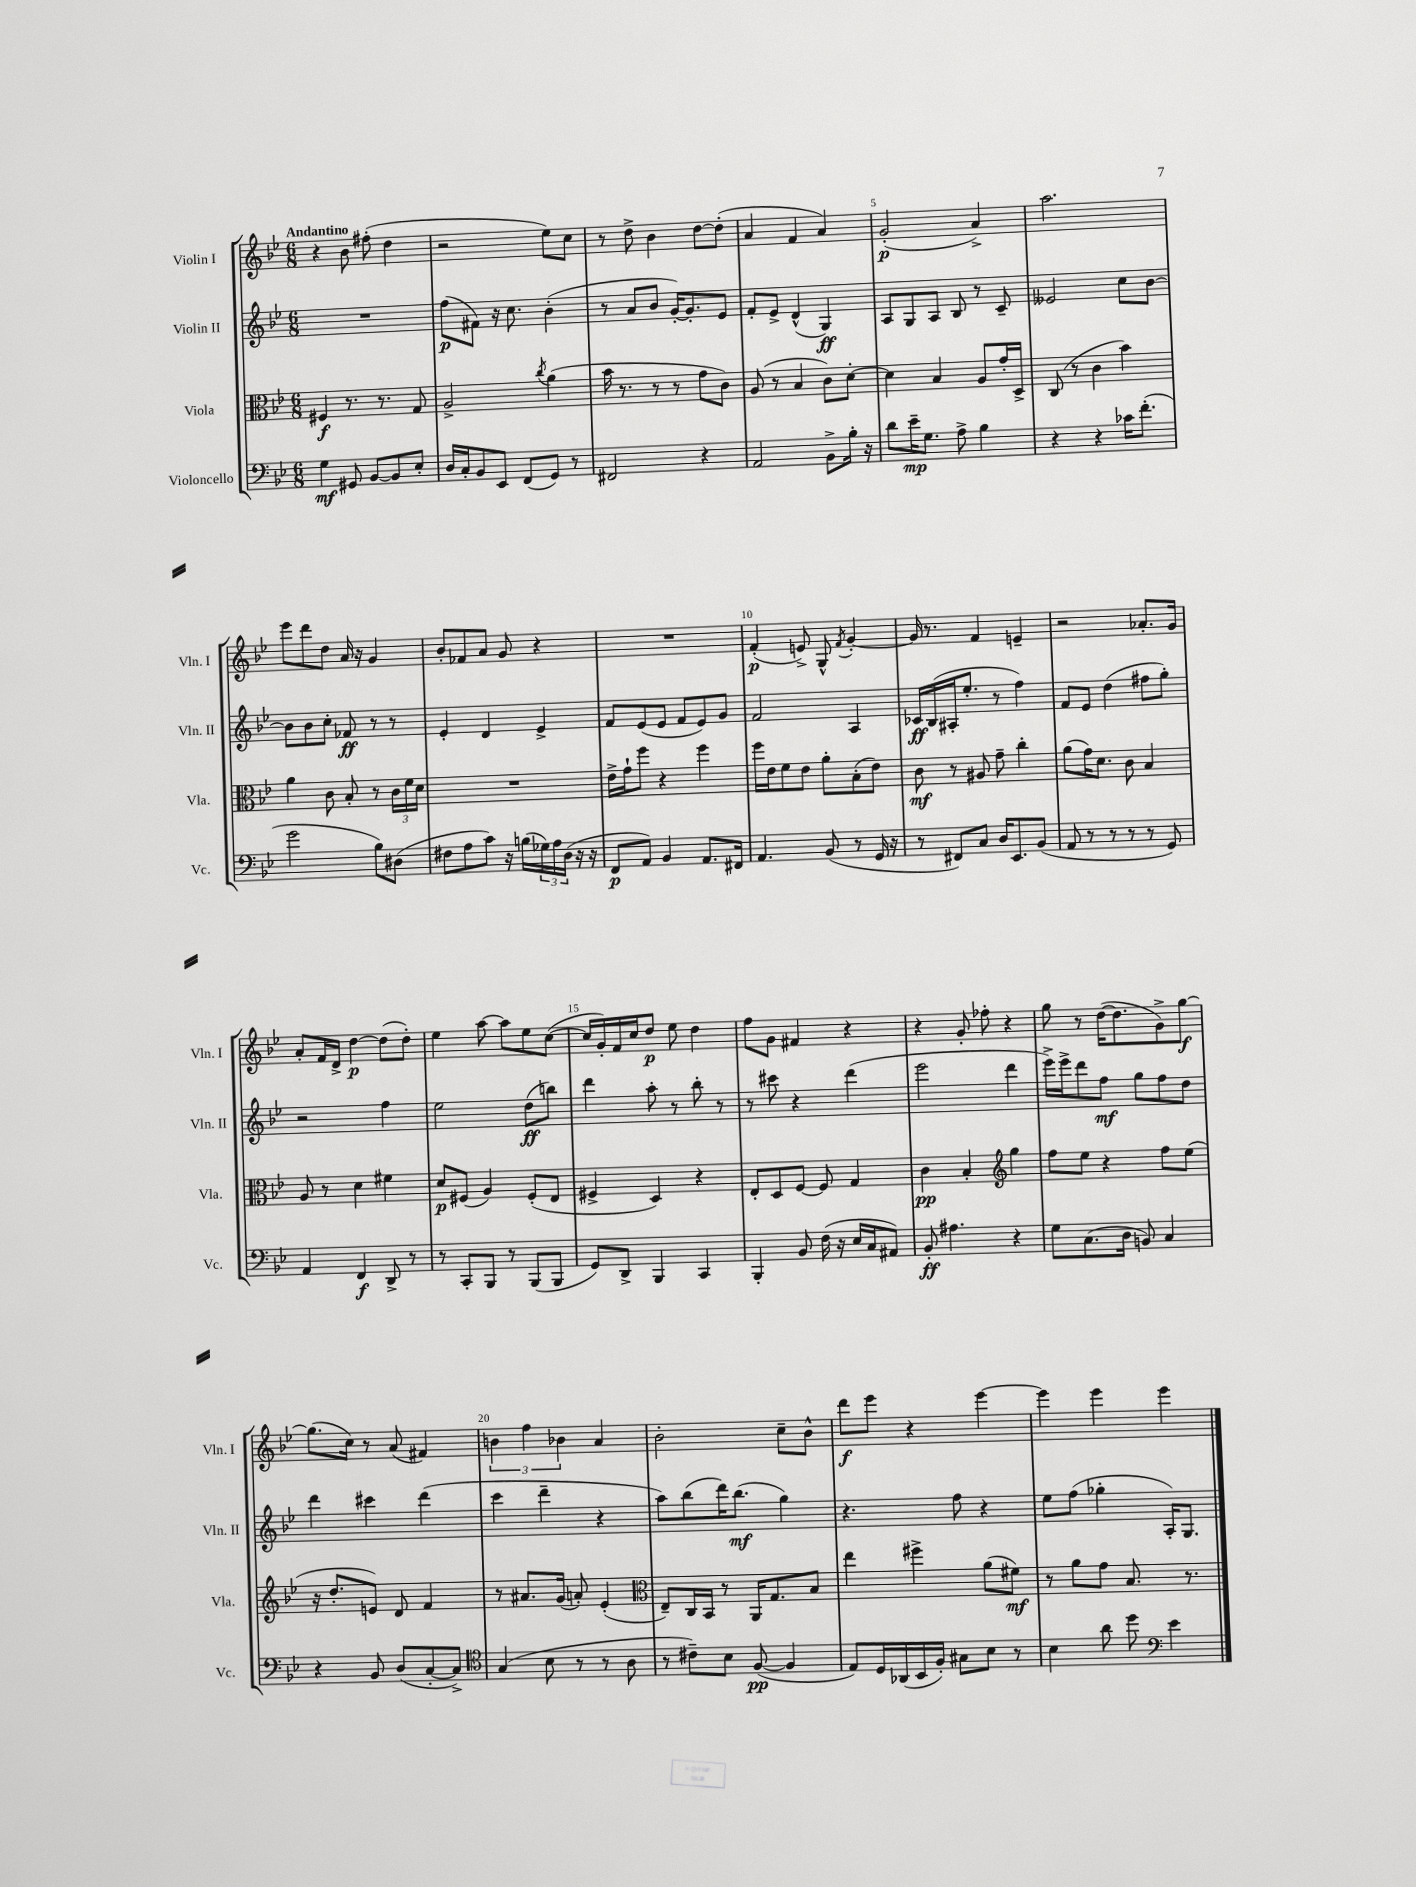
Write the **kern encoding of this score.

**kern	**kern	**kern	**kern
*staff4	*staff3	*staff2	*staff1
*clefF4	*clefC3	*clefG2	*clefG2
*k[b-e-]	*k[b-e-]	*k[b-e-]	*k[b-e-]
*M6/8	*M6/8	*M6/8	*M6/8
4G\	4F#/	2.r	4r
8GG#/	8.r	.	8b-\
[8BB-/L	.	.	(8ff#'\
.	8.r	.	.
8BB-/]	.	.	4dd\
8E-'/J	8G/	.	.
=	=	=	=
16D/LL	2A^/	(8ff\L	2r
16C'/J	.	.	.
8BB-/	.	8f#\J)	.
8EE-/J	.	16r	.
.	.	8.cc\	.
(8FF/L	.	.	.
.	8qcc/	.	.
8GG/J)	(4a\	(4b-'\	8ee-\L)
8r	.	.	8cc\J
=	=	=	=
2FF#/	16b-\	8r	8r
.	8.r	.	.
.	.	8a/L	8dd^\
.	8r	8b-/J	4b-\
.	8r	[16g'/LK)	.
.	.	8.g'/]	.
4r	8g\L	.	[8dd\L
.	8c\J)	8e-/J	(8dd'\]J
=	=	=	=
2AA/	(8A/	8f'/L	4a/
.	8r	8e-^/J	.
.	4B-/	(4d^^/	4f/
8BB-^\L	8c\L)	4G/)	4a/)
16B-'\Jk	[8d'\J	.	.
16r	.	.	.
=	=	=	=
8d\L	4d\]	8A/L	(2g'/
16e-~\K	.	8G/	.
8.G\J	.	.	.
.	4B-/	8A/J	.
8A^\	.	8B-/	.
4B-\	8A/L	8r	4a^/)
.	16g'/L	8c~/	.
.	16D^/JJ	.	.
=	=	=	=
4r	(8C/	2e--/	2.aa\
.	8r	.	.
4r	4c\	.	.
16c-\LK	4b-\)	8cc\L	.
(8.f'\J	.	.	.
.	.	[8b-\J	.
=	=	=	=
2g\	4a\	8b-\]L	8eee-\L
.	.	8b-\	8ddd\
.	8c\	8cc'\J	8dd\J
.	8B-'/	8f-/	16a/
.	.	.	16r
8B-\L)	8r	8r	4g/
(8D#\J	24c\LL	8r	.
.	24f\	.	.
.	24d\JJ	.	.
=	=	=	=
8F#\L	2.r	4e-'/	8b-'/L
8A\	.	.	8f-/
8c\J)	.	4d/	8a/J
16r	.	.	8g/
(16B\LL	.	.	.
24G-\)	.	4e-^/	4r
24A\	.	.	.
(24D\JJ	.	.	.
16r	.	.	.
16r	.	.	.
=	=	=	=
8FF/L	16e-^\LL	8f/L	2.r
.	16g`\J	.	.
8AA/J)	8ff\J	(8e-/	.
4BB-/	4r	8e-/J	.
.	.	8f/L	.
8.AA/L	4ff\	8e-/)	.
.	.	8g/J	.
16FF#/Jk	.	.	.
=	=	=	=
4.AA/	16ff\LL	2f/	(4f'/
.	16e-\J	.	.
.	8f\	.	.
.	8e-\J	.	8e^/)
(8BB-/	8a'\L	.	8G^^/
.	.	.	8qf/
8r	(8B-'\	4A/	[4g'/
16GG/	8e-\J)	.	.
16r	.	.	.
=	=	=	=
8r	8c\	16c-/LL	16g/]
.	.	(16B-/	8.r
8FF#/L)	8r	16A#'/J	.
.	.	8.ee-'/J	.
8C/J	8A#/	.	4f/
16D/LK	8g~\	8r	.
8.EE-/	.	.	.
.	4cc'\	4ff\)	4e~/
(8BB-/J	.	.	.
=	=	=	=
8AA/	(8a\L	8f/L	2r
8r	16g\K)	8e-/J	.
.	8.d\J	.	.
8r	.	(4dd\	.
8r	8c\	.	.
8r	4B-/	8ff#\L	8.a-'/L
8GG/)	.	8gg'\J)	.
.	.	.	16g/Jk
=	=	=	=
4AA/	8A/	2r	8a'/L
.	8r	.	16f/L
.	.	.	16d^/JJ
4FF/	4d\	.	[4dd\
8DD^/	4f#\	4ff\	(8dd\]L
8r	.	.	8dd'\J)
=	=	=	=
8r	8d/L	2ee-\	4ee-\
8CC'/L	(8F#/J	.	.
8BBB-/J	4A/)	.	[8aa\
8r	.	.	8aa\]L
(8BBB-/L	(8F#'/L	(8dd\L	8ee-\
8BBB-/J	8E-/J	8bb\J)	([8cc\J
=	=	=	=
8GG/L)	4F#^/	4ddd\	16cc/]LL
.	.	.	16g'/)
8DD^/J	.	.	16f/
.	.	.	16cc/J
4BBB-/	4D/)	8aa'\	8dd/J
.	.	8r	8ee-\
4CC/	4r	8bb-'\	4dd\
.	.	8r	.
=	=	=	=
4BBB-'/	8E-'/L	8r	8ff\L
.	8D/	8ccc#\	8g\J
8BB-/	[8F/J	4r	4f#/
(16F\	8F/]	.	.
16r	.	.	.
16E-/LL	4G/	(4ddd\	4r
16C/J	.	.	.
8AA#/J)	.	.	.
=	=	=	=
8BB-'/	4c\	2eee-\	4r
4.A#\	.	.	.
.	4B-'/	.	8g'/
.	.	.	8ff-'\
*	*clefG2	*	*
4r	4gg\	4ddd\	4r
=	=	=	=
8G\L	8ff\L	16eee-^\LL)	8gg\
.	.	16eee-^\J	.
(8.C\	8ee-\J	8ddd\	8r
.	4r	8ff\J	([16dd\LK
16D\Jk	.	.	8.dd\]
8BB/)	.	8gg\L	.
4C/	8ff\L	8ff\	8g^\)
.	(8ee-\J	8dd\J	[8gg\J
=	=	=	=
4r	16r	4ddd\	(8.gg\]L
.	8.dd'/L	.	.
.	.	.	16cc\Jk)
8BB-/	8e/J)	4ccc#\	8r
(8D/L	8d/	.	(8a/
[8C'/	4f/	(4ddd\	4f#/)
8C^/]J)	.	.	.
=	=	=	=
*clefC4	*	*	*
(4G/	8r	4ccc\	6b\
.	8.a#/L	.	.
.	.	.	6ff\
8B-\	.	4ddd~\	.
.	(16g/Jk	.	.
.	.	.	6b-\
8r	8a'/)	.	.
8r	(4e-'/	4r	4a/
8A\	.	.	.
=	=	=	=
*	*clefC3	*	*
8r	8E-~/L)	8aa\L)	2b-'\
8c#~\L)	16C/L	(8bb-\	.
.	16BB-/JJ	.	.
8B-\J	8r	16ddd\K)	.
.	.	(8.bb-\J	.
([8F/	16AA/LK	.	.
.	8.G/	.	.
4F/]	.	4gg\)	8cc~\L
.	8B-/J	.	8b-^^\J
=	=	=	=
8E-/L)	4ee-\	4.r	8ddd\L
16D/L	.	.	8eee-\J
(16AA-/	.	.	.
16BB-/	4ff#^\	.	4r
16F'/JJ)	.	.	.
8G#\L	.	8ff\	.
8B-\J	(8a\L	4r	[4eee-\
8r	8f#\J)	.	.
=	=	=	=
4B-\	8r	8ee-\L	4eee-\]
.	8a\L	(8ff\J	.
8a\	8g\J	4gg-'\	4eee-\
8dd\	8.B-/	.	.
*clefF4	*	*	*
4e-\	.	16A'/LK)	4eee-\
.	8.r	8.G/J	.
==	==	==	==
*-	*-	*-	*-
